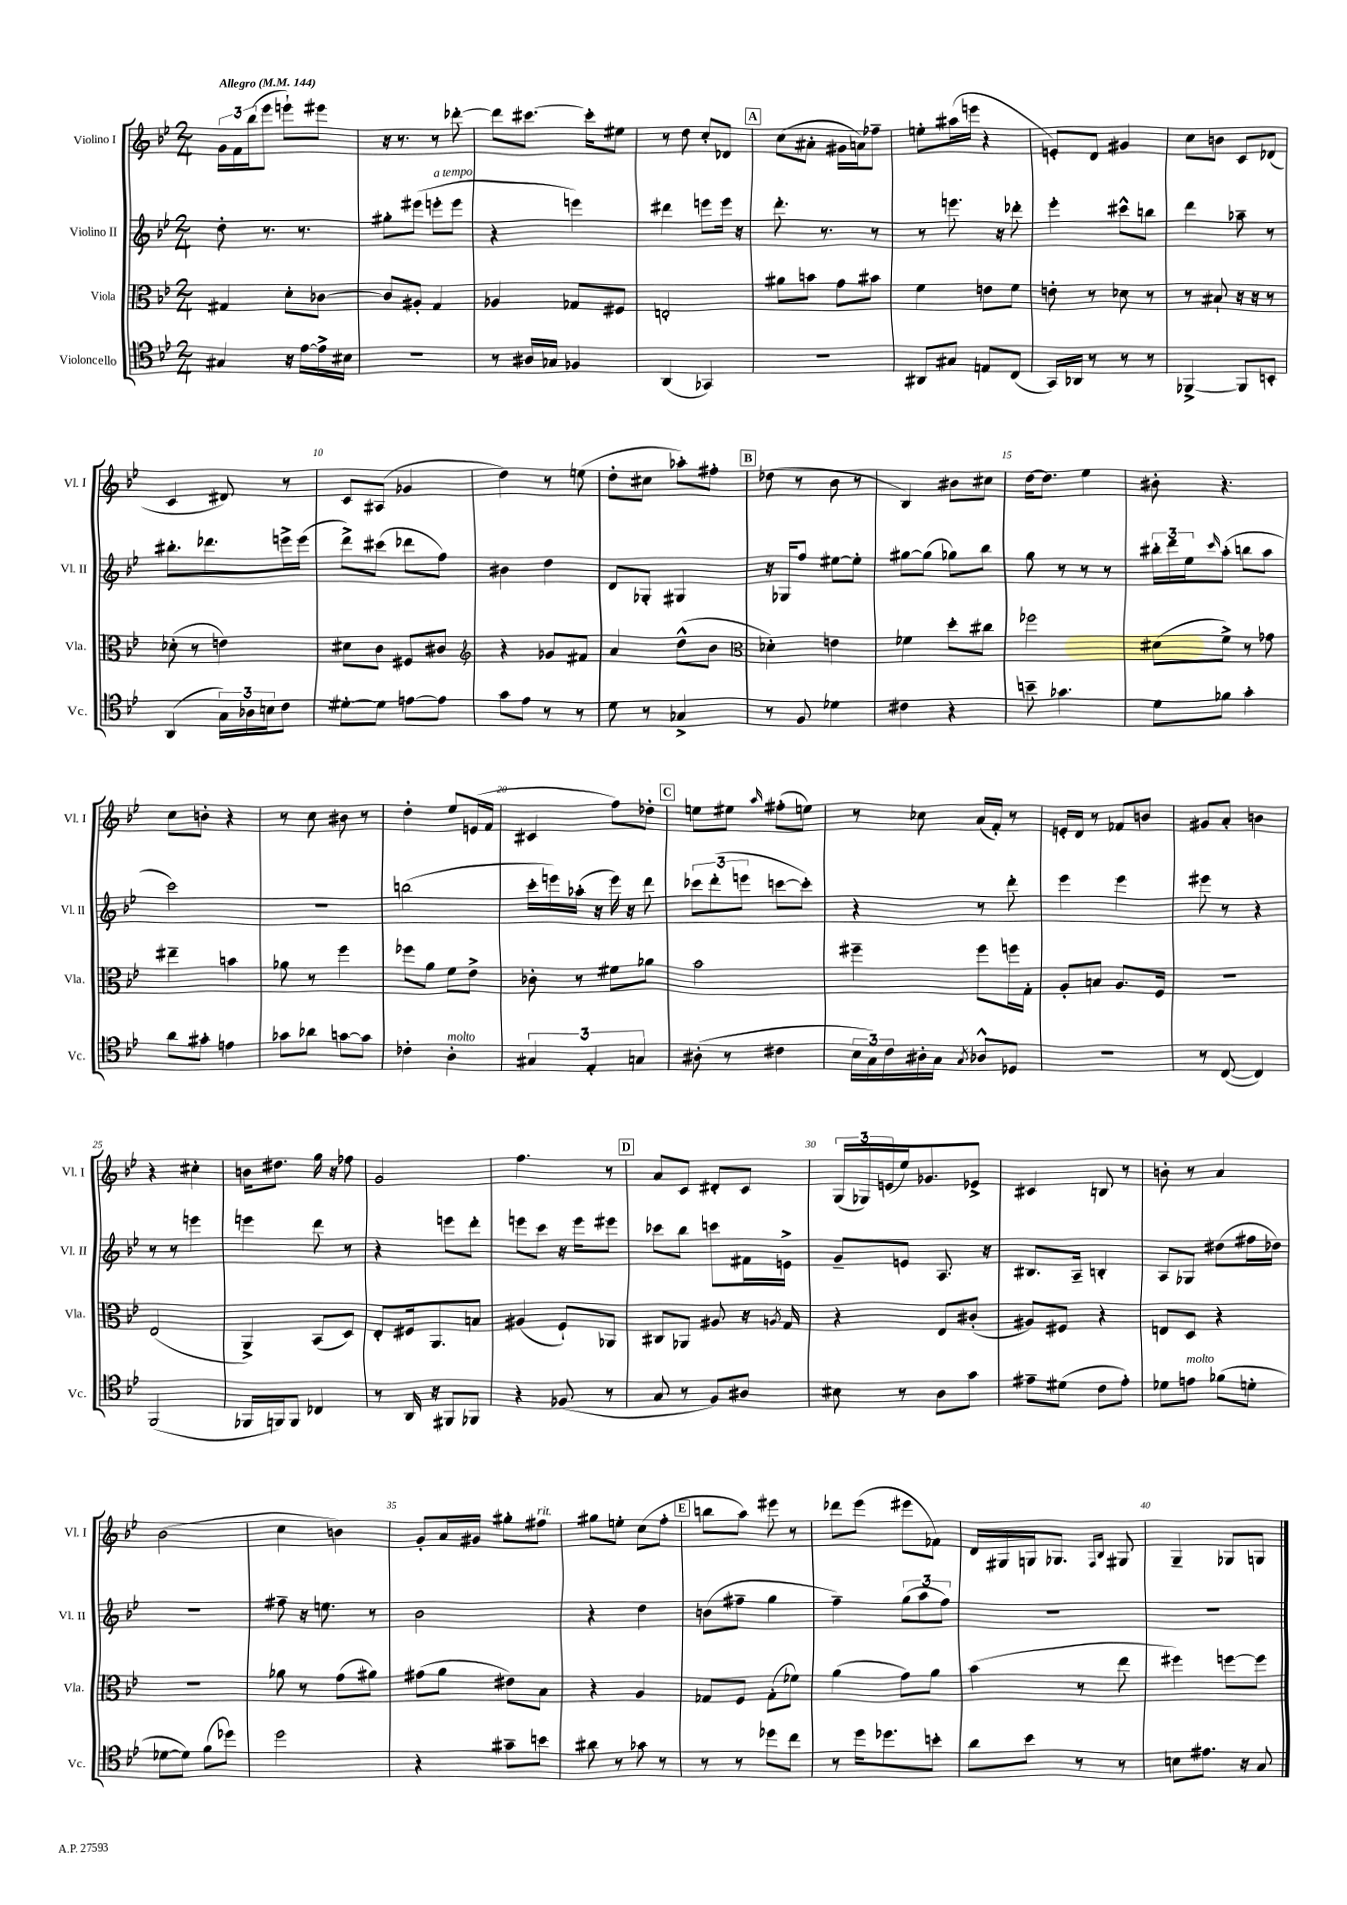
<<
\new StaffGroup <<
\new Staff = "s0" \with { instrumentName = "Violino I" shortInstrumentName = "Vl. I" } {
    \clef treble \key bes \major \numericTimeSignature \time 2/4 \tempo "Allegro" 4 = 144
    \tuplet 3/2 { g'16 f'16 bes''16( } ees'''8 e'''8-!) eis'''8 |
    r16 r8. r8 des'''8~-. |
    des'''8 cis'''8.~ cis'''16-. eis''8 |
    r8 d''8 c''8-. des'8 |
    \mark \markup { \box "A" } c''8( ais'8-. gis'16 a'16) fes''8-- |
    e''8-. ais''16( e'''16 r4 |
    e'8-.) d'8 gis'4 |
    c''8 b'8 c'8 des'8( |
    c'4 dis'8) r8 |
    c'8 ais8( ges'4 |
    d''4) r8 e''8( |
    d''8-. cis''8 aes''8-.) fis''8-. |
    \mark \markup { \box "B" } des''8( r8 bes'8 r8 |
    bes4) bis'8 cis''8 |
    d''16~ d''8. ees''4 |
    bis'8-. r4. |
    c''8 b'8-. r4 |
    r8 c''8 bis'8 r8 |
    d''4-. ees''8 e'16( f'16 |
    cis'4 f''8) des''8-. |
    \mark \markup { \box "C" } e''8 eis''8 \grace { a''16 } fis''8-.( e''8) |
    r8 ces''8 a'16( f'16-.) r8 |
    e'16-. d'16 r8 fes'8 b'8 |
    gis'8 a'8-. b'4 |
    r4 cis''4-. |
    b'16 dis''8. g''16 r16 fes''8 |
    g'2 |
    f''4. r8 |
    \mark \markup { \box "D" } a'8 c'8 dis'8-. c'8 |
    \tuplet 3/2 { g16( ges16) e'16( } ees''16) ges'8. ees'8-> |
    cis'4 b8 r8 |
    b'8-. r8 a'4 |
    bes'2( |
    c''4 b'4) |
    g'8-. a'16 gis'16 gis''8-. fis''8^\markup { \italic "rit." } |
    gis''8 e''8-. c''8( f''8-. |
    \mark \markup { \box "E" } b''8 a''8) eis'''8 r8 |
    des'''8 ees'''8( eis'''8 fes'8) |
    d'16 gis16 g16 ges8. \grace { f16 bes16 } gis8 |
    g4-- ges8 g8 \bar "|." |
}
\new Staff = "s1" \with { instrumentName = "Violino II" shortInstrumentName = "Vl. II" } {
    \clef treble \key bes \major \numericTimeSignature \time 2/4
    d''8-. r8. r8. |
    gis''8-. eis'''8( e'''8-.^\markup { \italic "a tempo" } e'''8 |
    r4 e'''4) |
    dis'''4 e'''8 e'''16 r16 |
    \mark \markup { \box "A" } d'''8.-. r8. r8 |
    r8 e'''8. r16 des'''8-. |
    ees'''4-. cis'''8-^ b''8 |
    d'''4 aes''8-- r8 |
    bis''8.-. des'''8. e'''16-> e'''16( |
    d'''8->) cis'''8( des'''8 f''8) |
    bis'4 d''4 |
    d'8 ges8-. gis4 |
    \mark \markup { \box "B" } r16 ges16 f''8 eis''8~ eis''8-. |
    gis''8~ gis''8( ges''8) bes''8 |
    g''8 r8 r8 r8 |
    \tuplet 3/2 { bis''16-. d'''16 ees''16 } \grace { c'''16 } a''8-.( b''8 a''8 |
    c'''2) |
    R2 |
    b''2( |
    c'''16-. e'''16) aes''16-.( r16 e'''16) r16 d'''8 |
    \mark \markup { \box "C" } \tuplet 3/2 { ces'''8 d'''8-.( e'''8 } c'''8~ c'''8-.) |
    r4 r8 d'''8-. |
    ees'''4 ees'''4 |
    eis'''8 r8 r4 |
    r8 r8 e'''4 |
    e'''4 d'''8 r8 |
    r4 e'''8 d'''8-. |
    e'''8 c'''8 r16 e'''16 eis'''8 |
    \mark \markup { \box "D" } ces'''8 bes''8 c'''8 fis'16 e'16-> |
    g'8-- e'8 a8. r16 |
    bis8. a16-- b4-. |
    a8 ges8 dis''8( fis''16 des''16) |
    r2 |
    fis''8-- r16 e''8. r8 |
    bes'2 |
    r4 d''4 |
    \mark \markup { \box "E" } b'8( fis''8-- g''4 |
    f''4--) \tuplet 3/2 { g''8( a''8 f''8) } |
    R2 |
    R2 \bar "|." |
}
\new Staff = "s2" \with { instrumentName = "Viola" shortInstrumentName = "Vla." } {
    \clef alto \key bes \major \numericTimeSignature \time 2/4
    gis4 d'8-. ces'8~ |
    ces'8 ais8-. g4 |
    aes4 ges8 fis8 |
    e2-. |
    \mark \markup { \box "A" } ais'8 b'8 g'8 bis'8 |
    f'4 e'8 f'8 |
    e'8-. r8 des'8 r8 |
    r8 bis8-! r16 r16 r8 |
    des'8-.( r8 e'4) |
    dis'8 c'8 fis8 cis'8 |
    \clef treble r4 ges'8 fis'8 |
    a'4 d''8-^( bes'8 |
    \mark \markup { \box "B" } \clef alto des'4-.) e'4 |
    fes'4 d''8-. cis''8 |
    fes''2 |
    dis'8( f'8->) r8 ges'8 |
    eis''4-- b'4 |
    aes'8 r8 f''4 |
    fes''8 a'8 f'8 ees'8-> |
    ces'8-. r8 fis'8 aes'8 |
    \mark \markup { \box "C" } bes'2 |
    fis''4-- fis''8 f''16 g16-. |
    a8-. b8 a8. f16 |
    R2 |
    ees2( |
    a,4->) bes,8( d8) |
    ees8-. fis16 a,8. b8 |
    ais4( f8-!) aes,8 |
    \mark \markup { \box "D" } cis8 aes,8 ais8 r16 \acciaccatura { a8 } g16 |
    r4 ees8 cis'8-.( |
    ais8) fis8 r4 |
    e8 d8 r4 |
    r2 |
    aes'8 r8 g'8( ais'8) |
    gis'8( a'8 eis'8) bes8 |
    r4 a4 |
    \mark \markup { \box "E" } ges8 f8 ges8-.( fes'8) |
    a'4( g'8) a'8 |
    bes'4( r8 ees''8 |
    fis''4) f''8~ f''8 \bar "|." |
}
\new Staff = "s3" \with { instrumentName = "Violoncello" shortInstrumentName = "Vc." } {
    \clef tenor \key bes \major \numericTimeSignature \time 2/4
    gis4 r16 ees'16~ ees'16-> bis16 |
    R2 |
    r8 ais16 ges16 fes4 |
    a,4( ges,4) |
    \mark \markup { \box "A" } R2 |
    ais,8 gis8 e8 c8( |
    g,16) aes,16 r8 r8 r8 |
    fes,4~-> fes,8 b,8-. |
    a,4( \tuplet 3/2 { g16) aes16 b16 } c'8 |
    dis'8~-. dis'8 e'8~ e'8 |
    g'8 ees'8 r8 r8 |
    d'8 r8 ges4-> |
    \mark \markup { \box "B" } r8 f8 des'4 |
    cis'4 r4 |
    b'8-- ges'4. |
    d'8 fes'8 g'4-. |
    a'8 gis'8-. e'4 |
    ges'8 aes'8 g'8~ g'8 |
    ces'4-. a4-.^\markup { \italic "molto" } |
    \tuplet 3/2 { gis4 ees4-. g4 } |
    \mark \markup { \box "C" } ais8-.( r8 cis'4 |
    \tuplet 3/2 { bes16 g16) c'16 } ais16-. g16 \acciaccatura { g8 } aes8-^ des8 |
    r2 |
    r8 c8~( c4) |
    f,2( |
    fes,16 f,16) f,8 ces4 |
    r8 a,16 r16 fis,8 fes,8 |
    r4 fes8( r8 |
    \mark \markup { \box "D" } g8 r8 f8) ais8 |
    bis8 r8 a8 g'8 |
    eis'8-- dis'8( c'8 eis'8-.) |
    des'8 e'8^\markup { \italic "molto" } fes'8( d'8-. |
    des'8~ des'8) f'8( des''8) |
    d''2 |
    r4 gis'8-- b'8 |
    ais'8 r8 ges'8 r8 |
    \mark \markup { \box "E" } r8 r8 des''8 c''8 |
    r8 d''16 des''8. b'8-. |
    a'8 bes'8 r8 r8 |
    b8 eis'8. r16 g8 \bar "|." |
}
>>
>>
\layout { \context { \Score \override BarNumber.break-visibility = ##(#f #t #t) barNumberVisibility = #(every-nth-bar-number-visible 5) } }
